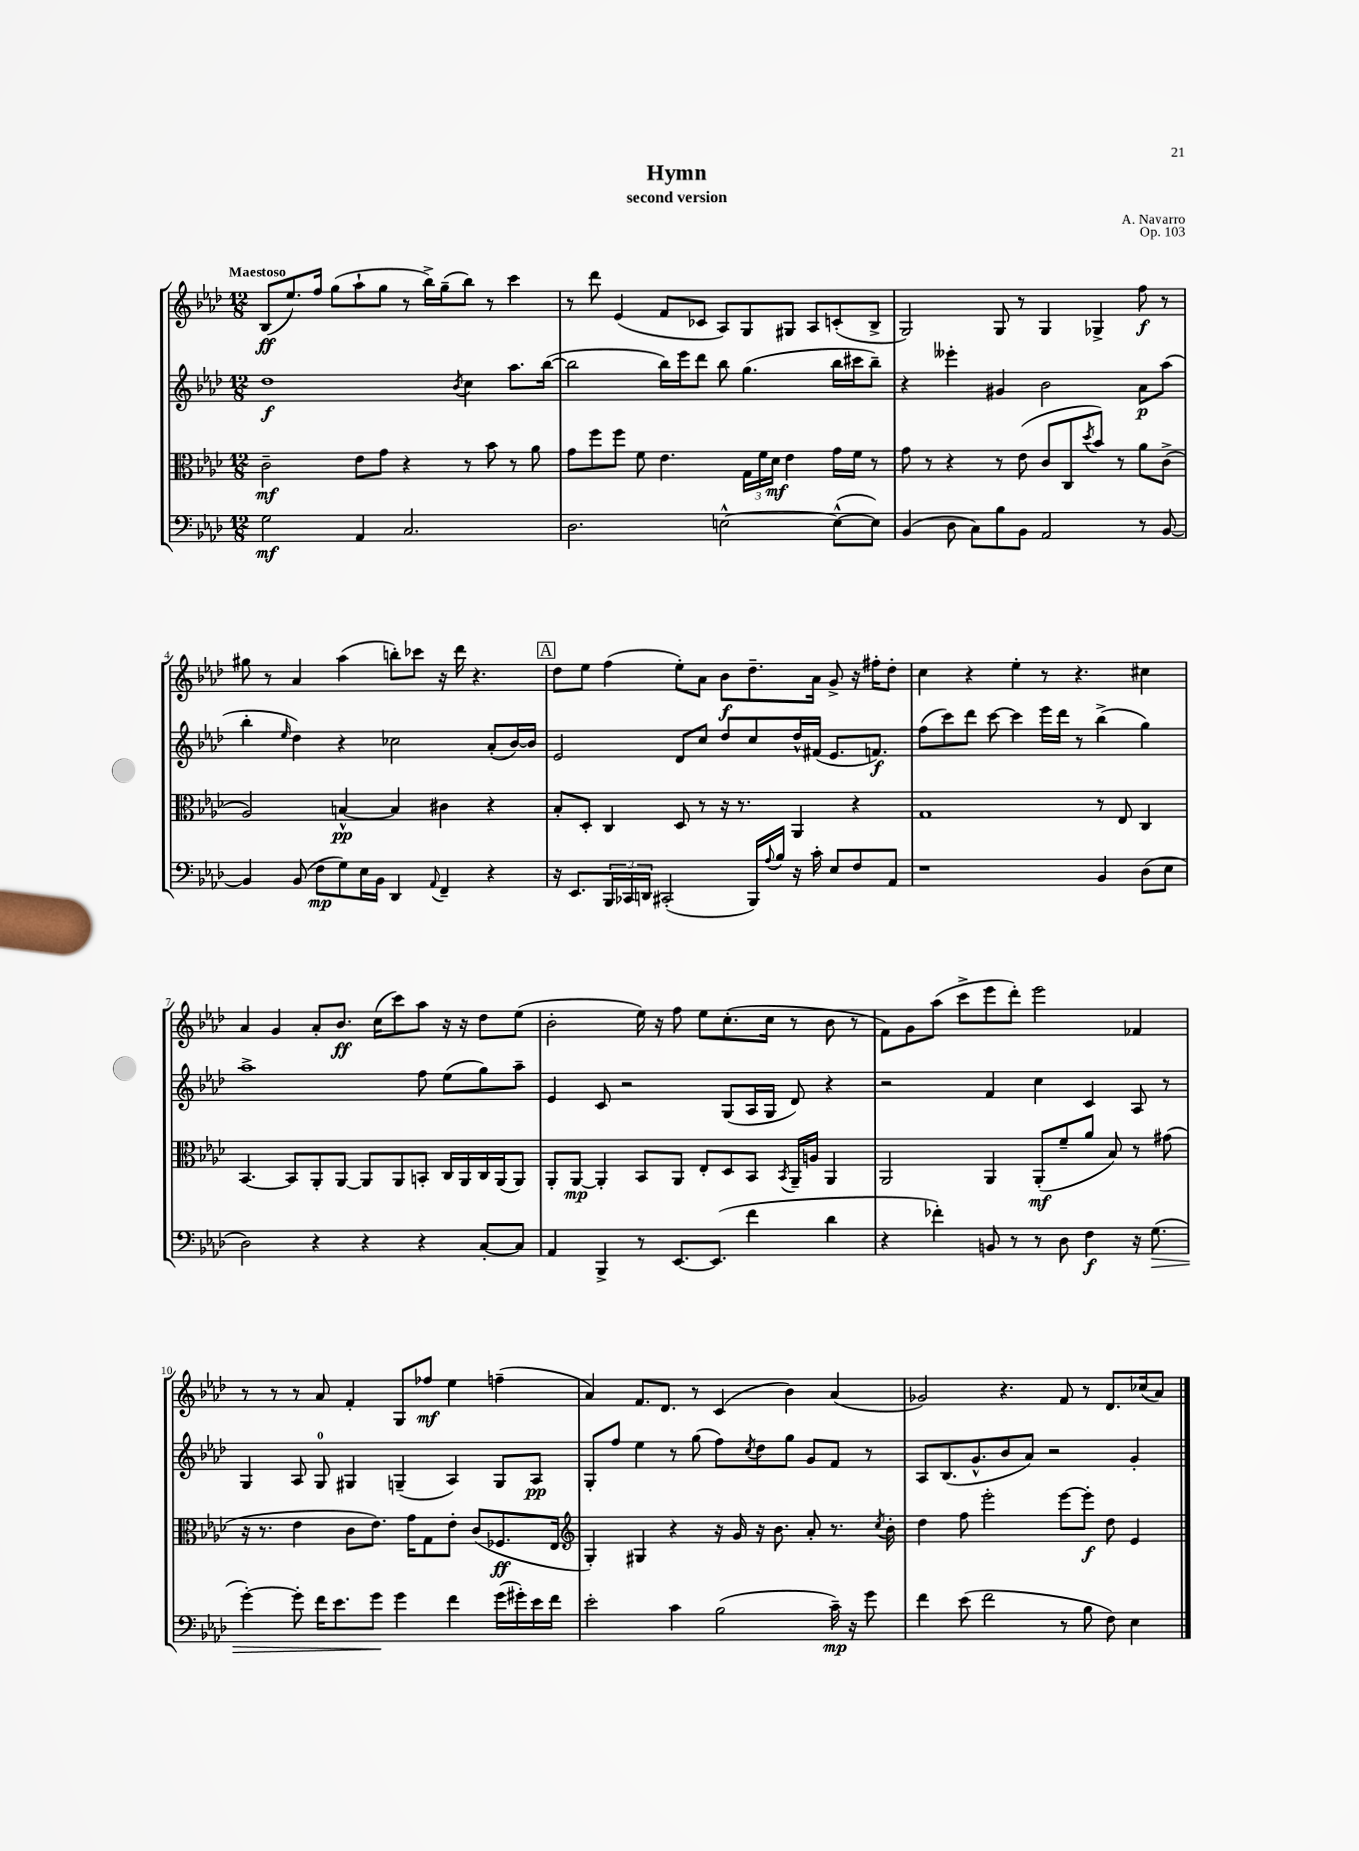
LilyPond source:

\header { title = "Hymn" composer = "A. Navarro" subtitle = "second version" opus = "Op. 103" }
<<
\new StaffGroup <<
\new Staff = "s0" {
    \clef treble \key aes \major \numericTimeSignature \time 12/8 \tempo "Maestoso"
    bes8\ff( ees''8.) f''16 g''8( aes''8-! g''8 r8 bes''16->) g''16--( bes''8) r8 c'''4 |
    r8 des'''8 ees'4( f'8 ces'8 aes8) g8 gis8 aes8 c'8-.( bes8-> |
    g2) g8 r8 g4 ges4-> f''8\f r8 |
    gis''8 r8 aes'4 aes''4( b''8-.) ces'''8 r16 des'''16 r4. |
    \mark \markup { \box "A" } des''8 ees''8 f''4( ees''8-.) aes'8 bes'8\f des''8.-- aes'16 g'8-> r16 fis''16-. des''8-. |
    c''4 r4 ees''4-. r8 r4. cis''4 |
    aes'4 g'4 aes'8-. bes'8.\ff c''16( c'''8) aes''8 r16 r16 des''8 ees''8( |
    bes'2-. ees''16) r16 f''8 ees''8 c''8.-.( c''16 r8 bes'8 r8 |
    f'8) g'8 aes''8( c'''8-> ees'''8 des'''8-.) ees'''2 fes'4 |
    r8 r8 r8 aes'8 f'4-. g8 fes''8\mf ees''4 f''4--( |
    aes'4) f'8. des'8. r8 c'4( bes'4) aes'4( |
    ges'2) r4. f'8 r8 des'8. ces''16( aes'8) \bar "|." |
}
\new Staff = "s1" {
    \clef treble \key aes \major \numericTimeSignature \time 12/8
    des''1\f \acciaccatura { bes'8 } c''4 aes''8. bes''16~( |
    bes''2 bes''16) ees'''16 des'''8 bes''8 g''4.( bes''16 cis'''16 bes''8--) |
    r4 eeses'''4-. gis'4 bes'2 aes'8\p aes''8( |
    bes''4-. \grace { ees''16 } des''4) r4 ces''2 aes'8-.( bes'16~) bes'16 |
    \mark \markup { \box "A" } ees'2 des'8 c''8 des''8 c''8 des''16-^ fis'16( ees'8. f'8.\f) |
    f''8( c'''8) des'''8 c'''8~ c'''4 ees'''16 des'''16 r8 bes''4->( g''4) |
    aes''1-> f''8 ees''8( g''8) aes''8-- |
    ees'4 c'8 r2 g8( aes16 g16 des'8) r4 |
    r2 f'4 c''4 c'4 aes8 r8 |
    g4 aes8 g8-0 gis4 g4--( aes4) g8 aes8\pp |
    g8-. f''8 ees''4 r8 g''8( f''8) \acciaccatura { c''8 } des''8 g''8 g'8 f'8 r8 |
    aes8 bes8.( g'8.-^ bes'8 aes'8) r2 g'4-. \bar "|." |
}
\new Staff = "s2" {
    \clef alto \key aes \major \numericTimeSignature \time 12/8
    c'2--\mf ees'8 g'8 r4 r8 bes'8 r8 aes'8 |
    g'8 f''8 f''8 f'8 ees'4. \tuplet 3/2 { g16 f'16 des'16\mf } ees'4 g'16 f'16 r8 |
    g'8 r8 r4 r8 ees'8( c'8 c8 \acciaccatura { des''8 } bes'8) r8 aes'8 c'8->( |
    aes2) b4~-^\pp b4 cis'4 r4 |
    \mark \markup { \box "A" } bes8-. des8-. c4 des8 r8 r16 r8. aes,4 r4 |
    g1 r8 ees8 c4 |
    bes,4.~ bes,8 aes,8-. aes,8~ aes,8 aes,8 b,8-. c16 aes,16 c16 aes,16( aes,8) |
    aes,8-. aes,8~\mp aes,4-. bes,8 aes,8 ees8-. des8 bes,8 \acciaccatura { bes,8 } aes,16-- a16 aes,4 |
    aes,2 aes,4 aes,8-.\mf( f'8-- aes'8 bes8) r8 gis'8( |
    r16 r8. ees'4 c'8 ees'8.) g'16 g8 ees'8-. c'8( fes8.\ff ees16 |
    \clef treble g4-.) gis4 r4 r16 g'16 r16 bes'8. aes'8-. r8. \acciaccatura { c''8 } bes'16-. |
    des''4 f''8 ees'''2-. ees'''8~ ees'''8-.\f des''8 ees'4 \bar "|." |
}
\new Staff = "s3" {
    \clef bass \key aes \major \numericTimeSignature \time 12/8
    g2\mf aes,4 c2. |
    des2. e2~-^ e8~-^( e8) |
    bes,4( des8 c8) bes8 bes,8 aes,2 r8 bes,8~ |
    bes,4 bes,8( f8\mp g8) ees16 bes,16 des,4 \appoggiatura { aes,8 } f,4-- r4 |
    \mark \markup { \box "A" } r16 ees,8. \tuplet 3/2 { bes,,16 ces,16 d,16 } cis,2-.( bes,,16) \appoggiatura { aes8 } bes16 r16 c'16-. ees8 f8 aes,8 |
    r1 bes,4 des8( ees8 |
    des2) r4 r4 r4 c8~-. c8 |
    aes,4 bes,,4-> r8 ees,8.~ ees,8.( f'4 des'4 |
    r4 fes'4-.) b,8 r8 r8 des8 f4\f r16 g8.\>( |
    g'4~-.) g'8-. f'16 ees'8. g'8\! g'4 f'4 g'16( gis'16-.) ees'16 f'16 |
    ees'2-. c'4 bes2( c'16--\mp) r16 g'8 |
    f'4 ees'8( f'2 r8 bes8 f8) ees4 \bar "|." |
}
>>
>>
